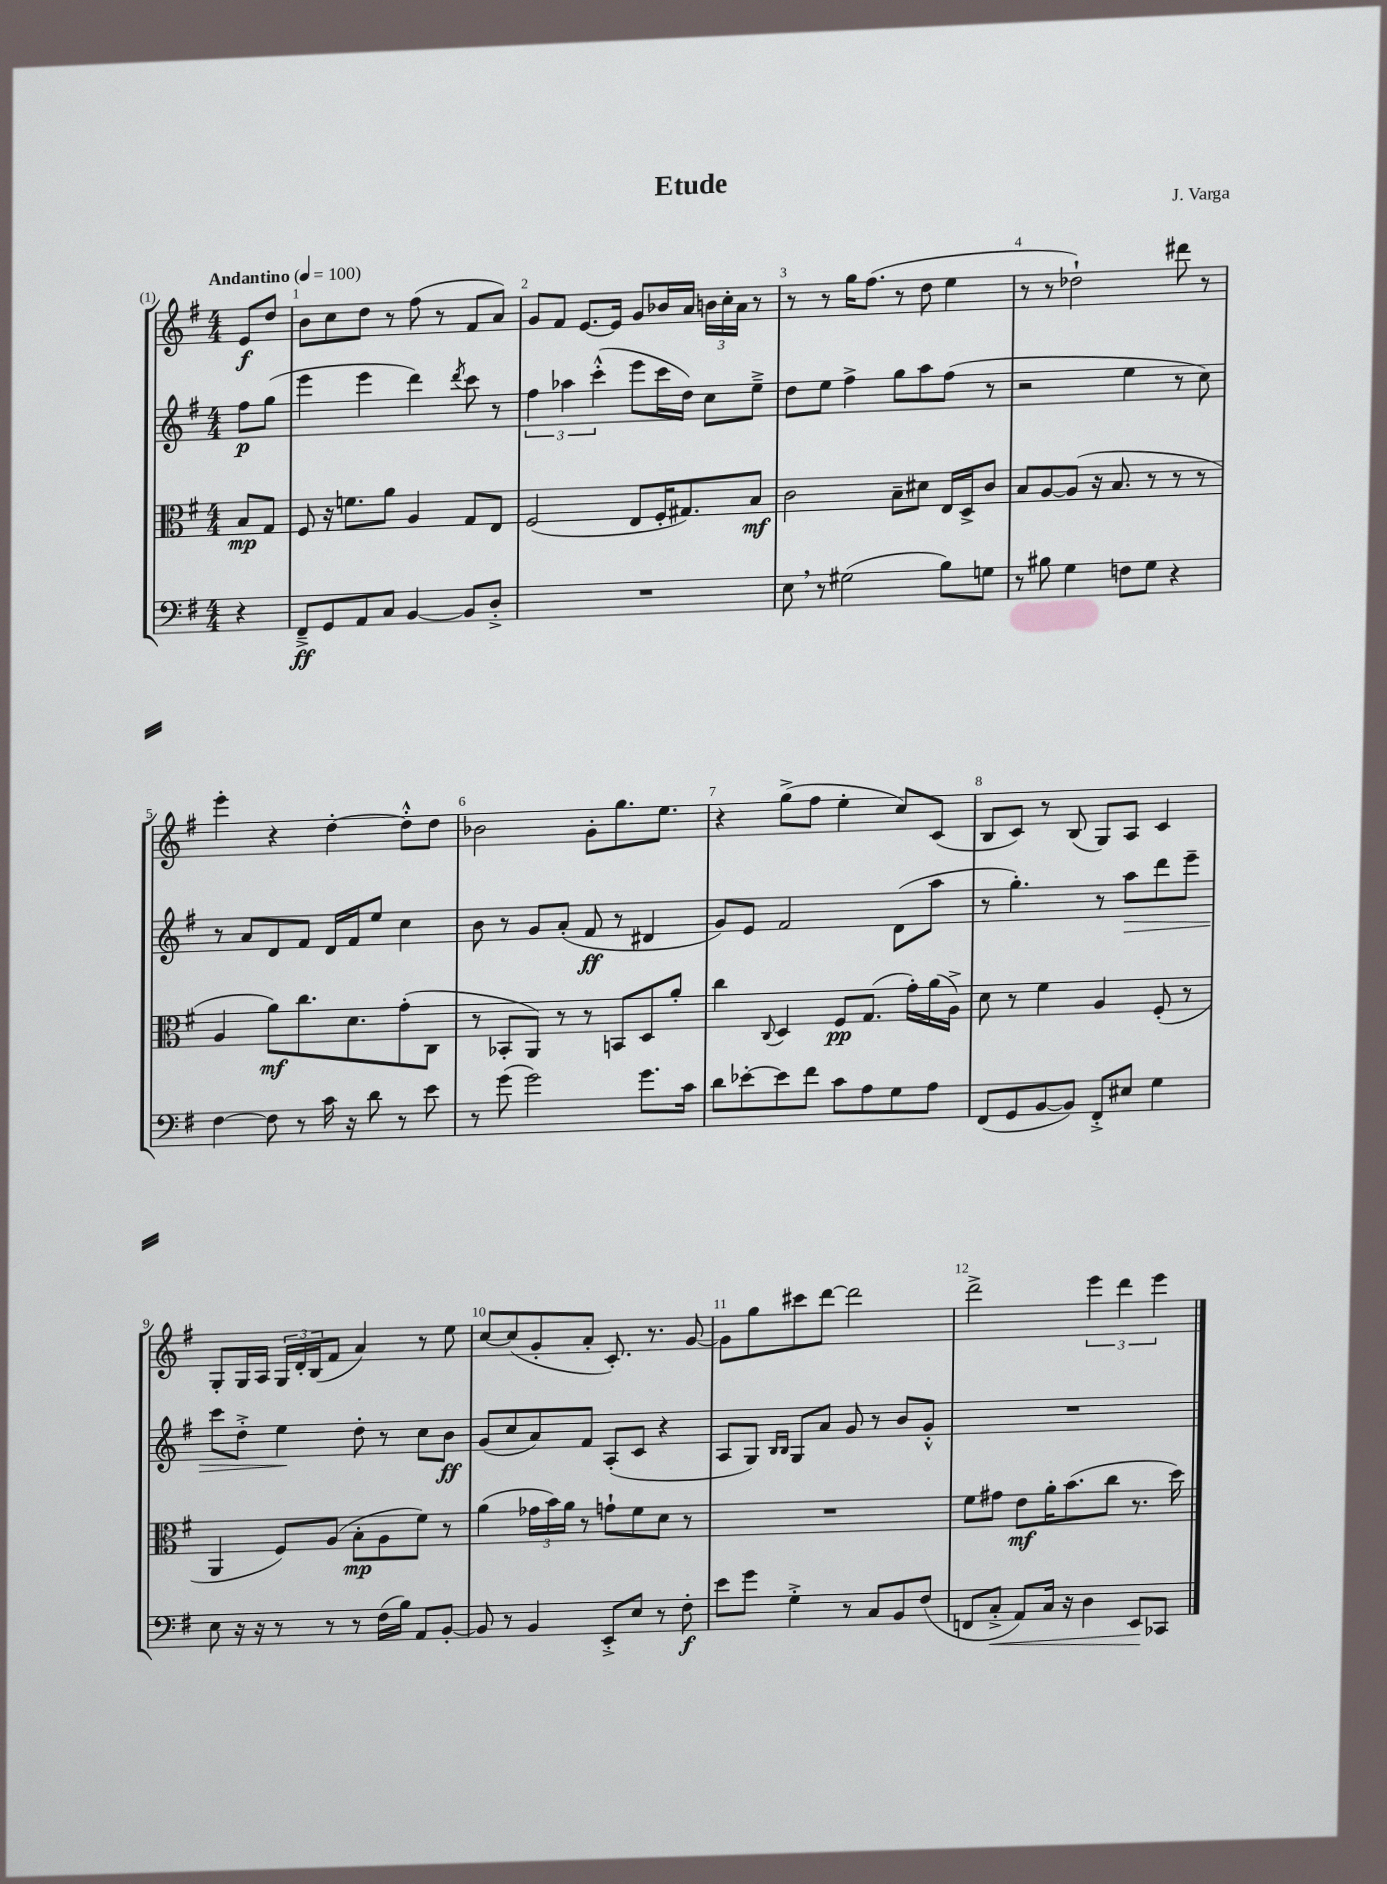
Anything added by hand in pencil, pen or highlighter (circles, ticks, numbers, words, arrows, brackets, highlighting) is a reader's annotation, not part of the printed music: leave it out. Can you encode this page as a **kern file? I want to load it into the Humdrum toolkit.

**kern	**dynam	**kern	**dynam	**kern	**dynam	**kern	**dynam
*part4	*part4	*part3	*part3	*part2	*part2	*part1	*part1
*staff4	*staff4	*staff3	*staff3	*staff2	*staff2	*staff1	*staff1
*clefF4	*	*clefC3	*	*clefG2	*	*clefG2	*
*k[f#]	*	*k[f#]	*	*k[f#]	*	*k[f#]	*
*M4/4	*	*M4/4	*	*M4/4	*	*M4/4	*
*MM100	*	*MM100	*	*MM100	*	*MM100	*
=	=	=	=	=	=	=	=
!	!	!	!	!	!	!LO:TX:a:B:t=Andantino	!
4r	.	8B/L	mp	8ff#\L	p	8e/L	f
.	.	8G/J	.	(8gg\J	.	8dd/J	.
=1	=1	=1	=1	=1	=1	=1	=1
8FF#~^/L	ff	8F#/	.	4eee\	.	8b\L	.
8GG/	.	16r	.	.	.	8cc\	.
.	.	8.fn\L	.	.	.	.	.
8AA/	.	.	.	4eee\	.	8dd\J	.
8C/J	.	8a\J	.	.	.	8r	.
[4BB/	.	4A/	.	4ddd\)	.	(8ff#\	.
.	.	.	.	.	.	8r	.
.	.	.	.	8qddd/	.	.	.
8BB/L]	.	8G/L	.	8ccc\	.	8f#/L	.
8D'^/J	.	8E/J	.	8r	.	8a/J)	.
=2	=2	=2	=2	=2	=2	=2	=2
1r	.	(2F#/	.	6ff#\	.	8g/L	.
.	.	.	.	.	.	8f#/J	.
.	.	.	.	6aa-X\	.	.	.
.	.	.	.	.	.	[8.e/L	.
.	.	.	.	(6ccc'^^\	.	.	.
.	.	.	.	.	.	16e/Jk]	.
.	.	8E/L	.	8eee\L	.	8g/L	.
.	.	16F#'/K	.	16ccc\L	.	16b-X/L	.
.	.	8.G#X/)	.	16dd\JJ)	.	16a/JJ	.
.	.	.	.	8cc\L	.	24bn\LL	.
.	.	.	.	.	.	24cc'\	.
.	.	.	.	.	.	24a\JJ	.
.	.	8B/J	mf	8ee~^\J	.	8r	.
=3	=3	=3	=3	=3	=3	=3	=3
8E,\	.	2c\	.	8dd\L	.	8r	.
8r	.	.	.	8ee\J	.	8r	.
(2G#X\	.	.	.	4ff#^\	.	16gg\KL	.
.	.	.	.	.	.	(8.ff#\J	.
.	.	8B~\L	.	8gg\L	.	8r	.
.	.	8d#X\J	.	8aa\	.	8dd\	.
8B\L)	.	16E/LL	.	(8ff#\J	.	4ee\	.
.	.	16D^/J	.	.	.	.	.
8Gn\J	.	8c/J	.	8r	.	.	.
=4	=4	=4	=4	=4	=4	=4	=4
8r	.	8B/L	.	2r	.	8r	.
8B#X\	.	[8A/	.	.	.	8r	.
4G\	.	(8A/J]	.	.	.	2dd-X`\)	.
.	.	16r	.	.	.	.	.
.	.	8.B/	.	.	.	.	.
8Fn\L	.	.	.	4ee\	.	.	.
8G\J	.	8r	.	.	.	.	.
4r	.	8r	.	8r	.	8ddd#X\	.
.	.	8r	.	8cc\)	.	8r	.
!!LO:LB:g=z
=5	=5	=5	=5	=5	=5	=5	=5
[4F#\	.	4A/	.	8r	.	4eee'\	.
.	.	.	.	8a/L	.	.	.
8F#\]	.	8a\L)	mf	8d/	.	4r	.
8r	.	8.cc\	.	8f#/J	.	.	.
16c\	.	.	.	16d/LL	.	[4dd'\	.
16r	.	8.d\	.	16f#/J	.	.	.
8d\	.	.	.	8ee/J	.	.	.
8r	.	(8g'\	.	4cc\	.	8dd'^^\L]	.
8e\	.	8C\J	.	.	.	8dd\J	.
=6	=6	=6	=6	=6	=6	=6	=6
8r	.	8r	.	8b\	.	2b-X\	.
(8g\	.	8BB-X'/L	.	8r	.	.	.
2g\)	.	8AA/J)	.	8g/L	.	.	.
.	.	8r	.	(8a'/J	.	.	.
.	.	8r	.	8f#/	ff	8g'\L	.
.	.	8BBn/L	.	8r	.	8.gg\	.
8.g\L	.	8D/	.	4d#X/	.	.	.
.	.	.	.	.	.	8.ee\J	.
.	.	8a'/J	.	.	.	.	.
16c\Jk	.	.	.	.	.	.	.
=7	=7	=7	=7	=7	=7	=7	=7
8d\L	.	4cc\	.	8g/L)	.	4r	.
[8e-X'\	.	.	.	8e/J	.	.	.
.	.	8qqC/	.	.	.	.	.
8e-\]	.	4D/	.	2f#/	.	(8gg^\L	.
8f#\J	.	.	.	.	.	8ff#\J	.
8c\L	.	8F#/L	pp	.	.	4ee'\	.
8A\	.	(8.G/J	.	.	.	.	.
8G\	.	.	.	(8d\L	.	8cc/L)	.
.	.	16g'\LL)	.	.	.	.	.
8A\J	.	(16a\	.	8aa\J	.	(8c/J	.
.	.	16A^\JJ)	.	.	.	.	.
=8	=8	=8	=8	=8	=8	=8	=8
(8FF#/L	.	8d\	.	8r	.	8B/L	.
8GG/	.	8r	.	4.gg'\)	.	8c/J)	.
[8BB/	.	4f#\	.	.	.	8r	.
8BB/J])	.	.	.	.	.	(8B/	.
8FF#'^/L	.	4A/	.	8r	.	8G/L)	.
!	!	!	!	!	!LO:HP:b	!	!
8E#X/J	.	.	.	8aa\L	>	8A/J	.
4G\	.	(8F#'/	.	8ddd\	.	4c/	.
.	.	8r	.	8eee~\J	.	.	.
!!LO:LB:g=z
=9	=9	=9	=9	=9	=9	=9	=9
8E\	.	4AA/	.	8ccc\L	.	8G'/L	.
16r	.	.	.	8dd'^\J	.	16G/L	.
16r	.	.	.	.	.	16A/JJ	.
8r	.	8F#/L)	.	4ee\	.	24G/LL	.
.	.	.	.	.	.	24d'/	.
.	.	.	.	.	.	(24B/J	.
8r	.	(8A/J	.	.	.	8f#/J	.
8r	.	8B'\L	mp	8dd'\	]	4a/)	.
(16F#\LL	.	8A\	.	8r	.	.	.
16B\JJ)	.	.	.	.	.	.	.
8AA/L	.	8f#\J)	.	8cc\L	.	8r	.
[8BB'/J	.	8r	.	8b\J	ff	8ee\	.
=10	=10	=10	=10	=10	=10	=10	=10
8BB/]	.	(4a\	.	(8g/L	.	[8cc/L	.
8r	.	.	.	8cc/	.	(8cc/]	.
4BB/	.	24g-X\LL	.	8a/)	.	8g'/	.
.	.	24b\)	.	.	.	.	.
.	.	24a\JJ	.	.	.	.	.
.	.	8r	.	8f#/J	.	8a'/J	.
8EE'^/L	.	8gn`\L	.	(8A'/L	.	8.c'/)	.
8E/J	.	8f#\	.	8c/J	.	.	.
.	.	.	.	.	.	8.r	.
8r	.	8d\J	.	4r	.	.	.
8F#'\	f	8r	.	.	.	[8g/	.
=11	=11	=11	=11	=11	=11	=11	=11
8e\L	.	1r	.	8A/L	.	8g\L]	.
8g\J	.	.	.	8G/J)	.	8gg\	.
.	.	.	.	16qqB/LL	.	.	.
.	.	.	.	16qqB/JJ	.	.	.
4G'^\	.	.	.	8G/L	.	8ccc#X\	.
.	.	.	.	8a/J	.	[8ddd\J	.
8r	.	.	.	8g/	.	2ddd\]	.
8C/L	.	.	.	8r	.	.	.
8BB/	.	.	.	8b/L	.	.	.
(8F#/J	.	.	.	8g'^^/J	.	.	.
=12	=12	=12	=12	=12	=12	=12	=12
8FFn/L	.	8f#\L	.	1r	.	2ddd^\	.
!	!LO:HP:b	!	!	!	!	!	!
8C'^/J	<	8g#X\J	.	.	.	.	.
8AA/L)	.	8e\L	mf	.	.	.	.
16C/Jk	.	16a'\K	.	.	.	.	.
16r	.	(8.b\	.	.	.	.	.
4D\	.	.	.	.	.	6eee\	.
.	.	8cc\J	.	.	.	.	.
.	.	.	.	.	.	6ddd\	.
8EE/L	.	8.r	.	.	.	.	.
.	.	.	.	.	.	6eee\	.
8CC-X/J	[	.	.	.	.	.	.
.	.	16dd\)	.	.	.	.	.
==	==	==	==	==	==	==	==
*-	*-	*-	*-	*-	*-	*-	*-
